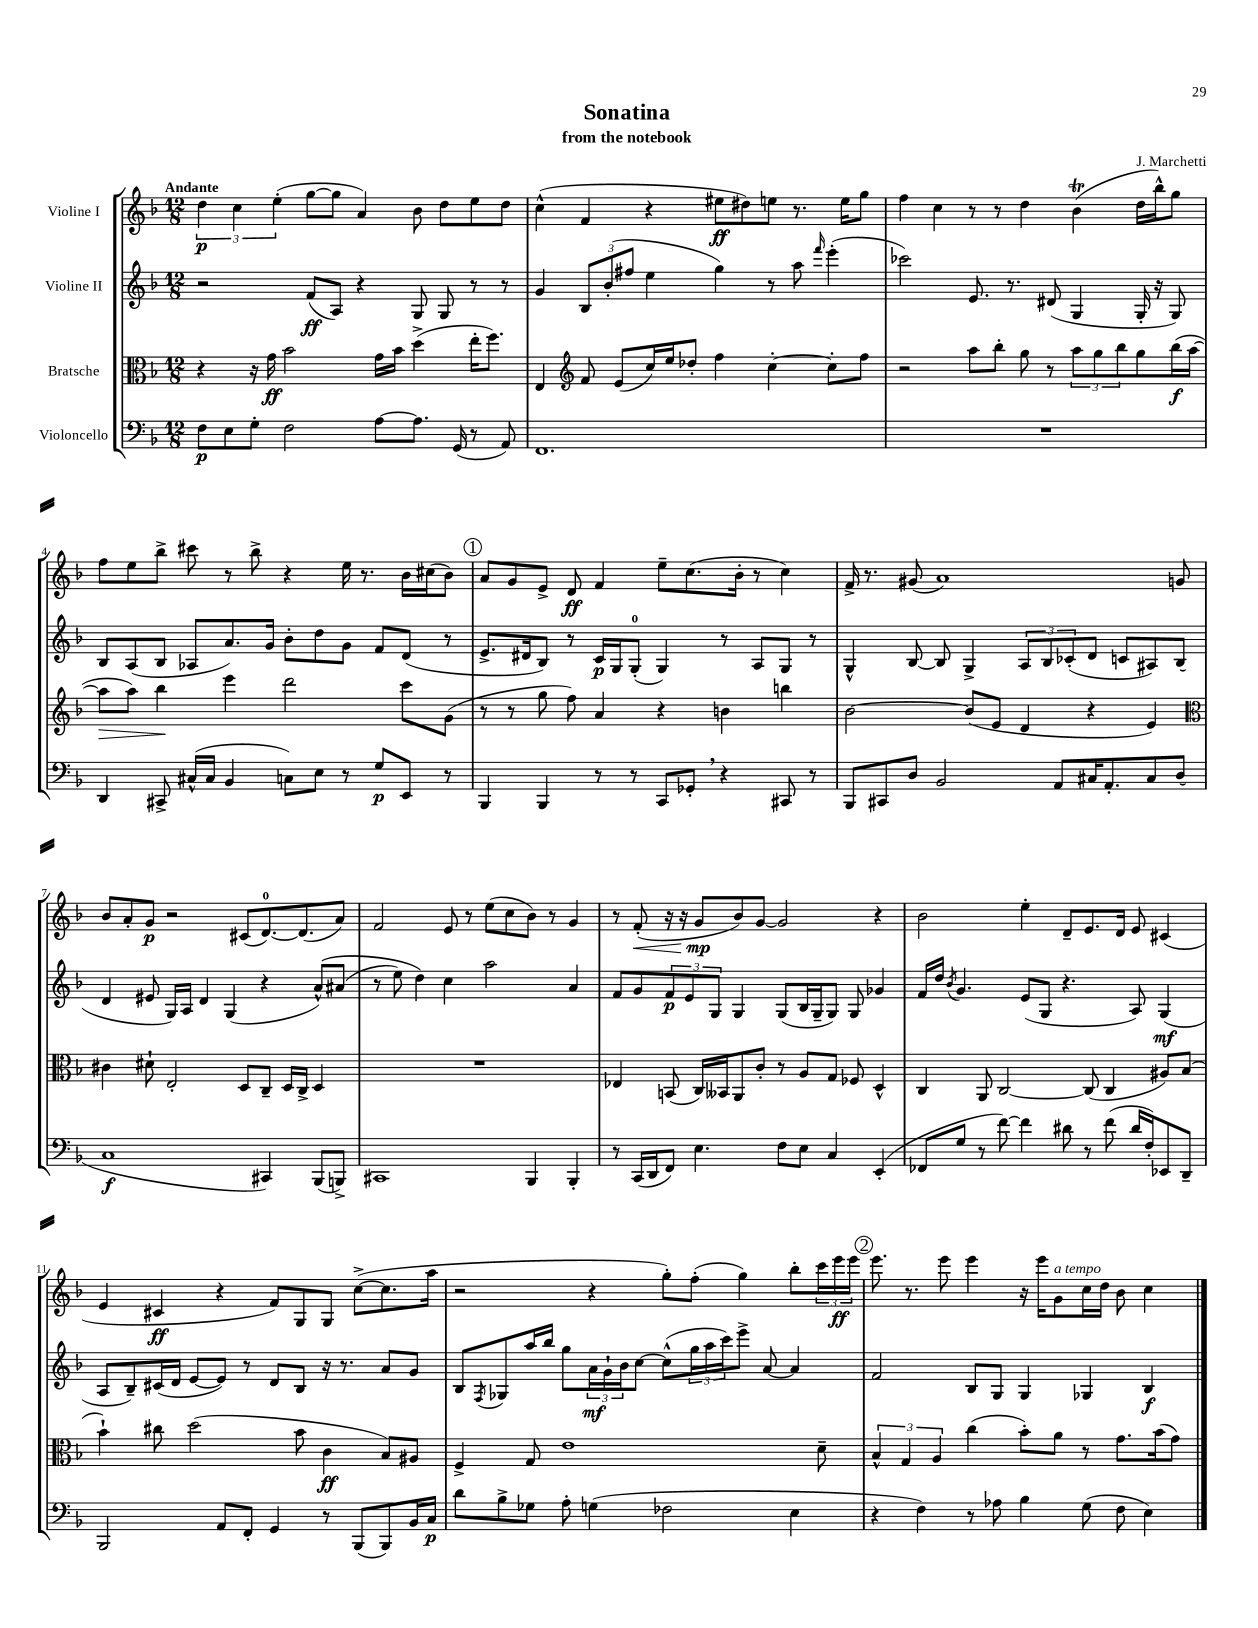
\header { title = "Sonatina" composer = "J. Marchetti" subtitle = "from the notebook" }
<<
\new StaffGroup <<
\new Staff = "s0" \with { instrumentName = "Violine I" } {
    \clef treble \key f \major \numericTimeSignature \time 12/8 \tempo "Andante"
    \tuplet 3/2 { d''4\p c''4 e''4-.( } g''8~ g''8 a'4) bes'8 d''8 e''8 d''8 |
    c''4-^( f'4 r4 eis''8\ff dis''8) e''8 r8. e''16 g''8 |
    f''4 c''4 r8 r8 d''4 bes'4\trill( d''16 bes''16-^) g''8 |
    f''8 e''8 bes''8-> cis'''8 r8 bes''8-> r4 e''16 r8. bes'16 cis''16( bes'8) |
    \mark \markup { \circle "1" } a'8 g'8 e'8-> d'8\ff f'4 e''8-- c''8.( bes'16-. r8 c''4) |
    f'16-> r8. gis'8( a'1) g'8 |
    bes'8 a'8-. g'8\p r2 cis'8( d'8.-0~) d'8.( a'8) |
    f'2 e'8 r8 e''8( c''8 bes'8) r8 g'4 |
    r8 f'8-.\<( r16 r16 g'8\mp\! bes'8) g'8~ g'2 r4 |
    bes'2 e''4-. d'8-- e'8. d'16 e'8 cis'4( |
    e'4 cis'4\ff r4 f'8) g8 g8 c''8~->( c''8. a''16 |
    r2 r4 g''8-.) f''8-.( g''4) bes''8-. \tuplet 3/2 { c'''16 e'''16\ff e'''16 } |
    \mark \markup { \circle "2" } e'''8. r8. e'''8 e'''4 r16 e'''16 g'8^\markup { \italic "a tempo" } c''16 d''16 bes'8 c''4 \bar "|." |
}
\new Staff = "s1" \with { instrumentName = "Violine II" } {
    \clef treble \key f \major \numericTimeSignature \time 12/8
    r2 f'8\ff( a8) r4 g8 g8 r8 r8 |
    g'4 \tuplet 3/2 { bes8 bes'8-.( fis''8 } e''4 g''4) r8 a''8 \grace { f'''16 } e'''4-.( |
    ces'''2) e'8. r8. dis'8( g4 g16-. r16 g8) |
    bes8 a8( bes8 aes8 a'8.) g'16 bes'8-. d''8 g'8 f'8 d'8( r8 |
    \mark \markup { \circle "1" } e'8.-> dis'16 bes8) r8 c'16\p g16 g8-0-.( g4) r8 a8 g8 r8 |
    g4-^ bes8~ bes8 g4-> \tuplet 3/2 { a8 bes8 ces'8-.( } d'8 c'8 ais8) bes8( |
    d'4 eis'8 g16) a16 d'4 g4( r4 a'8-^)\( ais'8( |
    r8 e''8) d''4\) c''4 a''2 a'4 |
    f'8 g'8 \tuplet 3/2 { f'8\p e'8 g8 } g4 g8( bes16 g16-- g8) g8 ges'4 |
    f'16 d''16 \acciaccatura { bes'8 } g'4. e'8( g8 r4. a8) g4\mf( |
    a8 bes8--) cis'16( d'16 e'8~ e'8) r8 d'8 bes8 r16 r8. a'8 g'8 |
    bes8 \acciaccatura { f8 } ges8 a''16 bes''16 g''8 \tuplet 3/2 { a'16\mf g'16-! bes'16 } c''8~ c''8-^( \tuplet 3/2 { g''16 a''16 c'''16) } e'''8-> a'8~ a'4 |
    \mark \markup { \circle "2" } f'2 bes8 g8 g4 ges4 bes4\f \bar "|." |
}
\new Staff = "s2" \with { instrumentName = "Bratsche" } {
    \clef alto \key f \major \numericTimeSignature \time 12/8
    r4 r16 g'16\ff bes'2 g'16 bes'16 d''4->( e''16-. f''8.) |
    e4 \clef treble f'8 e'8( c''16) e''16 des''8-. f''4 c''4~-. c''8-. f''8 |
    r2 a''8 bes''8-. g''8 r8 \tuplet 3/2 { a''8 g''8 bes''8 } g''8 bes''16\f( a''16~ |
    a''8\> a''8) bes''4\! e'''4 d'''2 c'''8 g'8( |
    \mark \markup { \circle "1" } r8 r8 g''8 f''8) a'4 r4 b'4 b''4 |
    bes'2~ bes'8( e'8 d'4 r4 e'4) |
    \clef alto cis'4 dis'8-! e2-. d8 c8-- d16 c16-> d4 |
    R1. |
    ees4 b,8( c16) beses,16 a,8 c'8-. r8 a8 g8 fes8 d4-^ |
    c4 a,8 c2~ c8( c4 ais8) bes8( |
    bes'4-!) cis''8 d''2( bes'8 c'4\ff bes8) ais8 |
    f4-> g8 e'1 d'8-- |
    \mark \markup { \circle "2" } \tuplet 3/2 { bes4-^ g4 a4 } c''4( bes'8-.) a'8 r8 g'8. bes'16( g'8) \bar "|." |
}
\new Staff = "s3" \with { instrumentName = "Violoncello" } {
    \clef bass \key f \major \numericTimeSignature \time 12/8
    f8\p e8 g8-. f2 a8~ a8. g,16( r8 a,8) |
    f,1. |
    R1. |
    d,4 cis,8-> cis16-^( cis16 bes,4 c8) e8 r8 g8\p e,8 r8 |
    \mark \markup { \circle "1" } bes,,4 bes,,4 r8 r8 c,8 ges,8-. \breathe r4 cis,8 r8 |
    bes,,8 cis,8 d8 bes,2 a,8 cis16 a,8.-. cis8 d8( |
    c1\f cis,4) bes,,8( b,,8->) |
    cis,1 bes,,4 bes,,4-. |
    r8 c,16( d,16 f,8) e4. f8 e8 c4 e,4-.( |
    fes,8 g8 r8 f'8~) f'4 dis'8 r8 f'8( dis'16 f16-.) ees,8 d,8-- |
    bes,,2 a,8 f,8-. g,4 r8 bes,,8( bes,,8) bes,16 c16\p |
    d'8 bes8-> ges8 a8-. g4( fes2 e4 |
    \mark \markup { \circle "2" } r4 f4) r8 aes8 bes4 g8( f8 e4) \bar "|." |
}
>>
>>
